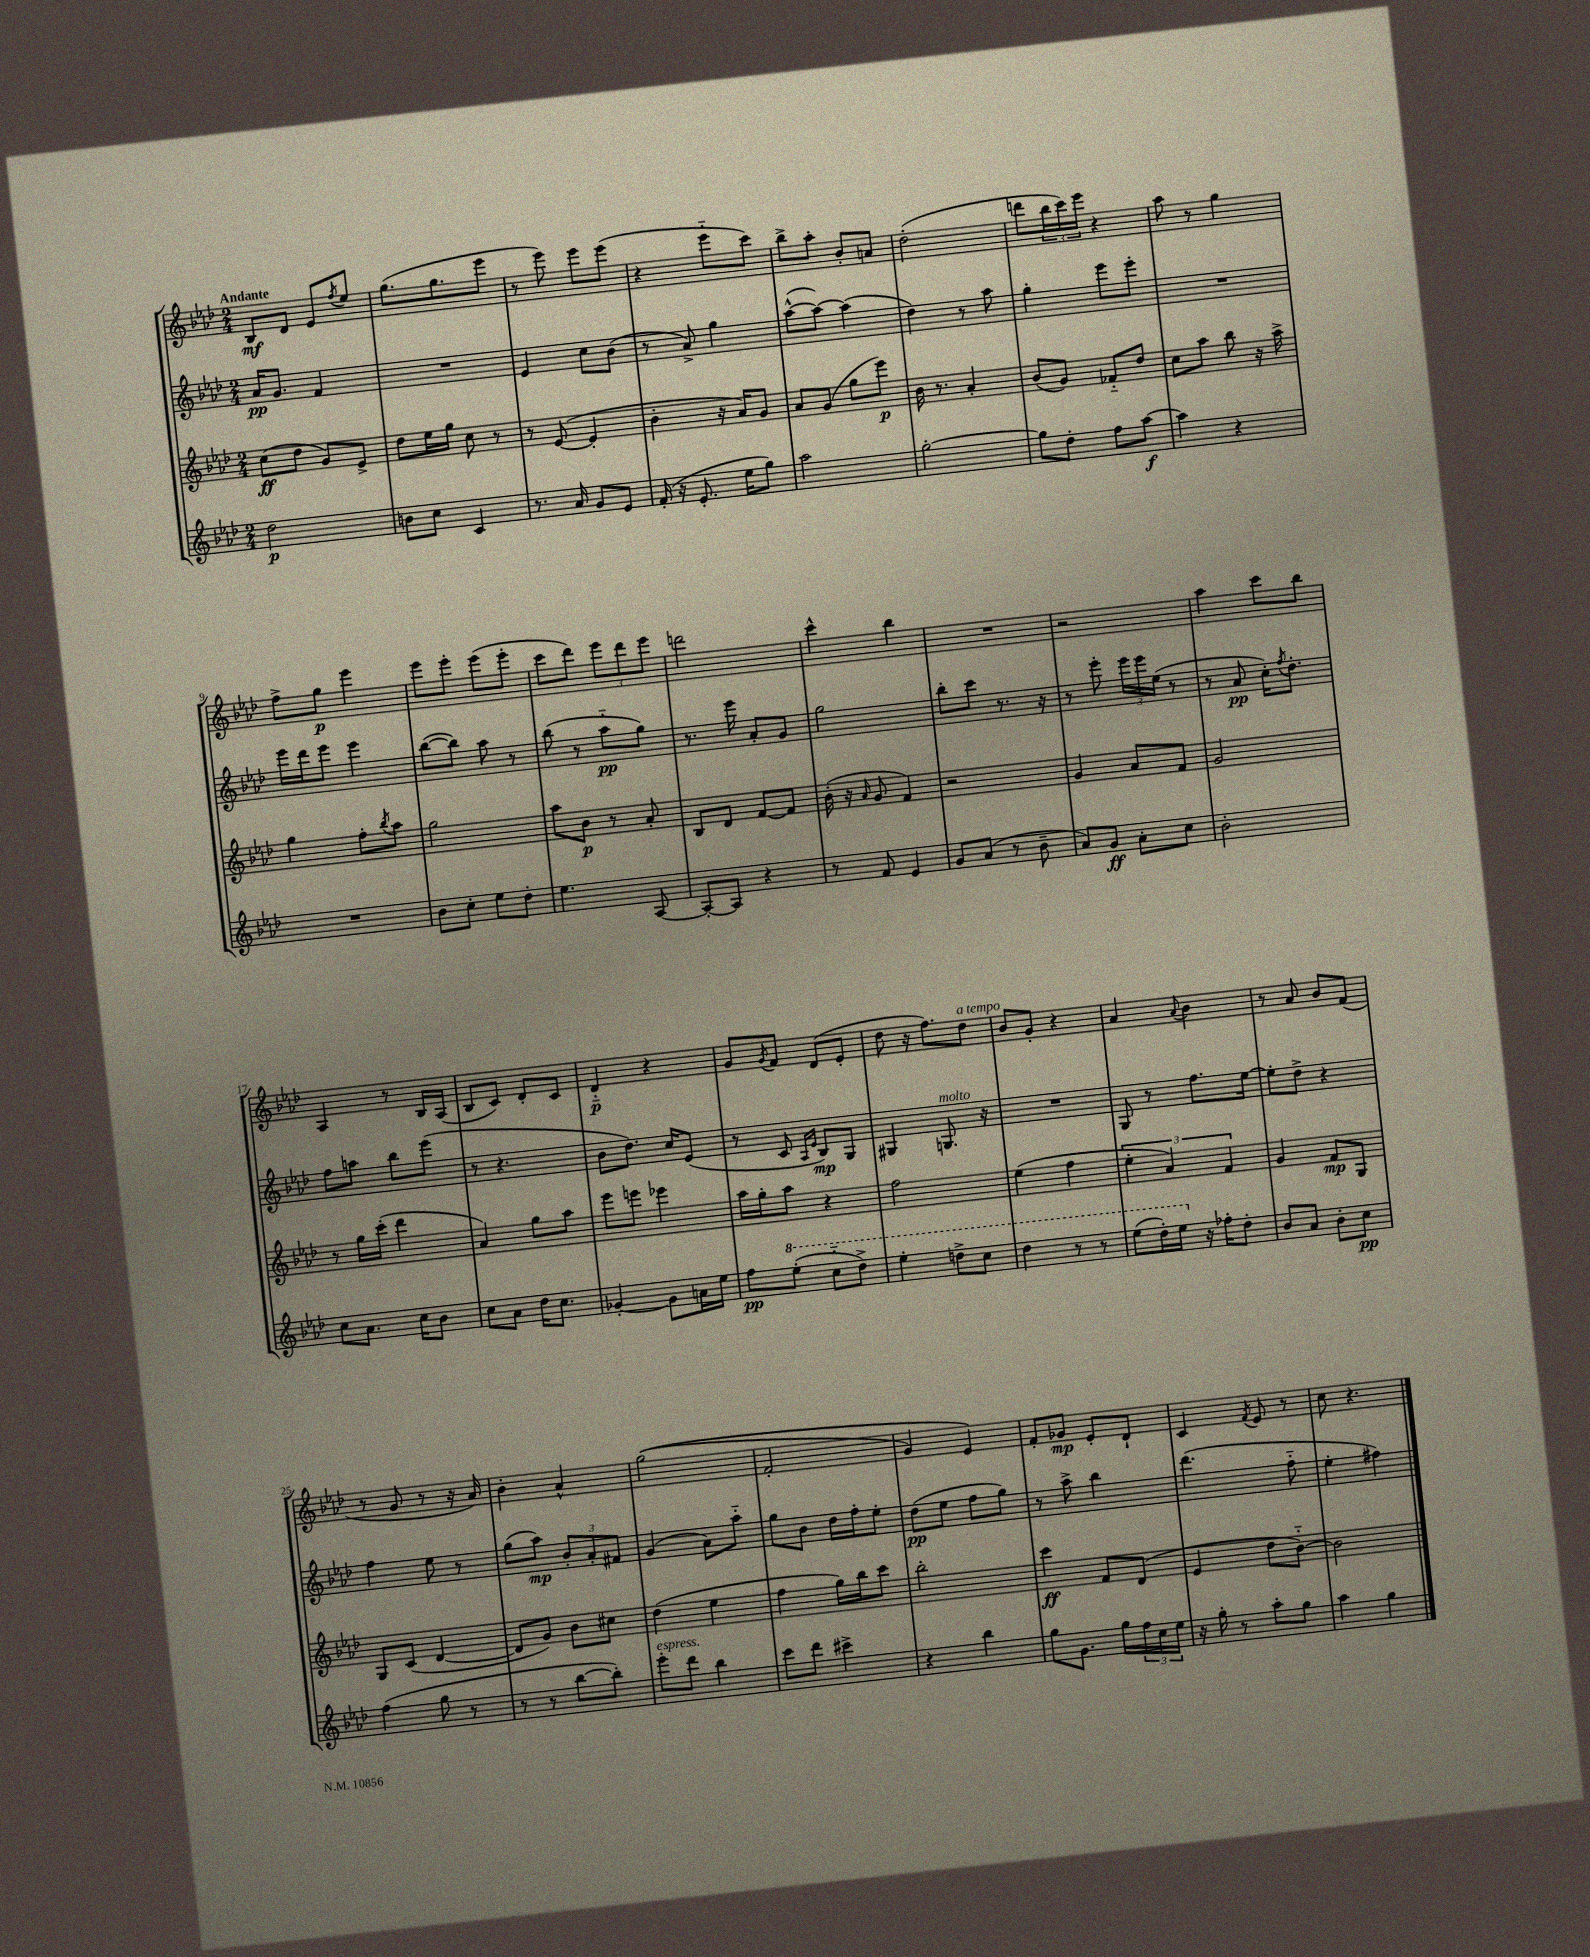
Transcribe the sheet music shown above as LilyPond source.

<<
\new StaffGroup <<
\new Staff = "s0" {
    \clef treble \key aes \major \numericTimeSignature \time 2/4 \tempo "Andante"
    bes8\mf des'8 ees'8 \acciaccatura { f''8 } ees''8 |
    g''8.( g''8. ees'''8 |
    r8 ees'''8) ees'''8 ees'''8( |
    r4 ees'''8-_ c'''8) |
    bes''8-> aes''8-. bes'8-. a'8 |
    des''2-.( |
    d'''8 \tuplet 3/2 { bes''16 c'''16) ees'''16 } r4 |
    aes''8 r8 g''4 |
    f''8-> g''8\p ees'''4 |
    ees'''8 ees'''8-. ees'''8( ees'''8-. |
    c'''8 des'''8) \tuplet 3/2 { ees'''8 des'''8 ees'''8 } |
    d'''2 |
    c'''4-^ bes''4 |
    R2 |
    r2 |
    aes''4 c'''8 bes''8 |
    aes4 r8 bes16 aes16( |
    bes8 c'8) des'8-. c'8 |
    des'4-_\p r4 |
    g'8 \acciaccatura { g'8 } f'8 des'8( ees'8-. |
    des''8 r16 f''8.) des''8^\markup { \italic "a tempo" } |
    bes'8 g'8-. r4 |
    aes'4 \appoggiatura { aes'8 } bes'4 |
    r8 aes'8 bes'8 f'8( |
    r8 g'8 r8 r16 aes'16) |
    bes'4-. aes'4-^ |
    g''2(\( |
    f'2-. |
    g'4) ees'4\) |
    f'8-. ges'8\mp ees'8-. des'8-! |
    c'4 \acciaccatura { f'8 } ees'8 r8 |
    c''8 r4. \bar "|." |
}
\new Staff = "s1" {
    \clef treble \key aes \major \numericTimeSignature \time 2/4
    aes'16\pp g'8. f'4 |
    R2 |
    ees'4 c''8 bes'8( |
    r8 aes'8->) g''4 |
    aes''8~-^( aes''8~) aes''4( |
    des''4) r8 aes''8 |
    g''4-. ees'''8 ees'''8-. |
    R2 |
    ees'''16 des'''16 ees'''8 ees'''4 |
    bes''8~( bes''8) aes''8 r8 |
    bes''8( r8 aes''8-_\pp g''8) |
    r8. ees'''16 aes'8-. g'8 |
    g''2 |
    bes''8-. c'''8 r8. r16 |
    r8 ees'''8-. \tuplet 3/2 { ees'''16 ees'''16 ees''16( } r8 |
    r8 aes'8\pp c''16-.) \acciaccatura { f''8 } des''8.-. |
    f''8 a''8 bes''8 ees'''8( |
    r8 r4. |
    bes'8 des''8.) c''16 ees'8( |
    r8 c'8 \grace { aes16 ees'16 } bes8\mp) g8 |
    gis4 g8.^\markup { \italic "molto" } r16 |
    R2 |
    g8 r8 f''8. ees''16~ |
    ees''8-. des''8-> r4 |
    f''4 ees''8 r8 |
    g''8( aes''8\mp) \tuplet 3/2 { bes'8-. aes'8-. fis'8 } |
    g'4( aes'8) aes''8-_ |
    g''8 bes'8 des''16 f''16-. ees''8-. |
    des''8\pp( ees''8 f''8 g''8) |
    r8 aes''8-> bes''4 |
    des'''4.( f''8-_ |
    ees''4-. fis''4) \bar "|." |
}
\new Staff = "s2" {
    \clef treble \key aes \major \numericTimeSignature \time 2/4
    c''8\ff( des''8 g'8) ees'8-> |
    des''8 ees''16 g''16 c''8 r8 |
    r8 ees'8~( ees'4-. |
    bes'4-. r16 aes'16) g'8 |
    aes'8 g'8( g''8 ees'''8\p) |
    bes'16 r8. aes'4-. |
    bes'8( g'8) fes'8-_ des''8 |
    c''8 aes''8 bes''8 r16 aes''16-> |
    g''4 f''8-. \acciaccatura { bes''8 } aes''8 |
    g''2 |
    aes''8 bes'8\p r8 aes'8-. |
    bes8 des'8 f'8~ f'8 |
    bes'16-.( r16 \grace { aes'16 } g'8 f'4) |
    r2 |
    g'4 aes'8 f'8 |
    g'2 |
    r8 g''16 c'''16-.( des'''4 |
    aes'4) g''8 aes''8 |
    ees'''8 e'''8 ees'''4 |
    aes''16 g''16-. aes''8 r4 |
    f''2 |
    ees''4( f''4 |
    \tuplet 3/2 { ees''4-. aes'4) f'4 } |
    g'4 f'8\mp g8 |
    g8 c'8( des'4~ |
    des'8 g'8) bes'8 cis''8 |
    des''4( ees''4 |
    f''4 g''16) bes''16 c'''8 |
    bes''2-. |
    c'''4\ff f'8 des'8( |
    ees'4 des''8 bes'8~-_) |
    bes'2 \bar "|." |
}
\new Staff = "s3" {
    \clef treble \key aes \major \numericTimeSignature \time 2/4
    des''2\p |
    b'8 c''8 c'4 |
    r8. aes'16 g'8 ees'8 |
    f'16-.( r16 ees'8.-. ees''16 g''8) |
    aes''2 |
    g''2~-. |
    g''8 des''8-. f''8 aes''8~\f |
    aes''4 r4 |
    R2 |
    bes'8 c''8-. ees''8 des''8-. |
    ees''4. aes8~ |
    aes8~-. aes8 r4 |
    r8 f'8 ees'4 |
    g'8 aes'8( r8 bes'8-- |
    aes'8) g'8\ff aes'8-. c''8 |
    bes'2-. |
    c''8 aes'8. c''16 bes'8 |
    c''8 aes'8 des''16 c''8. |
    ges'4~-. ges'8 a'16 ees''16 |
    f''8\pp \ottava #1 ees'''8-.( c'''8-_ des'''8->) |
    ees'''4-. d'''8-> c'''8 |
    des'''4 r8 r8 |
    ees'''8( des'''16-.) ees'''16 \ottava #0 r16 fes''16-. des''8-. |
    bes'8 aes'8 bes'8-. c''8\pp |
    f''4( g''8 r8 |
    r8 r8 bes''8~ bes''8-.) |
    ees'''8-.^\markup { \italic "espress." } des'''8 bes''4 |
    c'''8 des'''8 cis'''4-> |
    r4 bes''4 |
    g''8 g'8. g''16 \tuplet 3/2 { f''16 c''16 ees''16 } |
    r16 g''16-. r8 aes''8-. g''8 |
    aes''4 g''4 \bar "|." |
}
>>
>>
